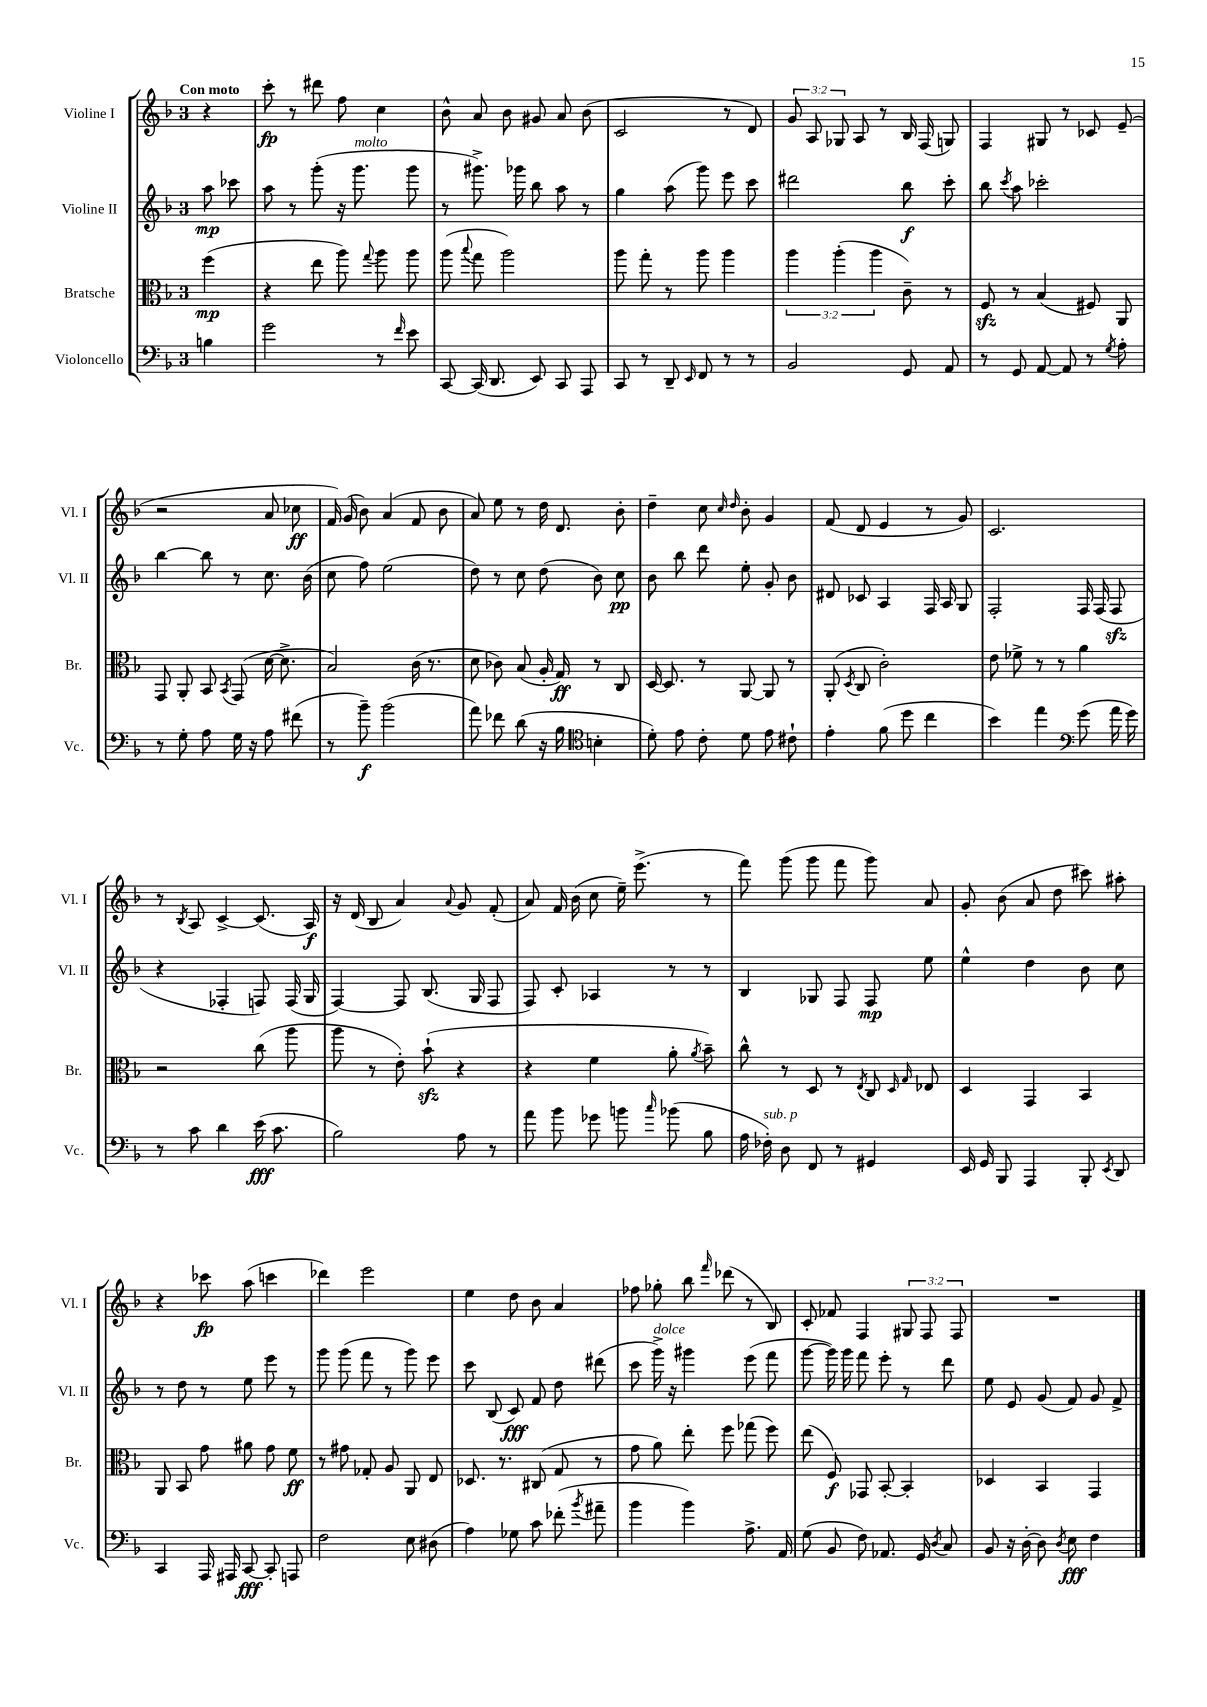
<<
\new StaffGroup <<
\new Staff = "s0" \with { instrumentName = "Violine I" shortInstrumentName = "Vl. I" } {
    \clef treble \key f \major \once \override Staff.TimeSignature.style = #'single-digit \time 3/4 \override Staff.TupletNumber.text = #tuplet-number::calc-fraction-text \partial 4 \tempo "Con moto"
    \autoBeamOff r4 |
    c'''8-.\fp r8 dis'''8 f''8 c''4 |
    bes'8-^ a'8 bes'8 gis'8 a'8 bes'8( |
    c'2 r8 d'8) |
    \tuplet 3/2 { g'8 a8 ges8 } a8 r8 bes16 f16( g8) |
    f4 gis8 r8 ces'8 e'8--( |
    r2 a'8 ces''8\ff |
    f'16) g'16( bes'8) a'4( f'8 bes'8 |
    a'8) e''8 r8 d''16 d'8. bes'8-. |
    d''4-- c''8 \grace { c''16 d''16 } bes'8-. g'4 |
    f'8( d'8 e'4 r8 g'8) |
    c'2. |
    r8 \acciaccatura { bes8 } a8 c'4~-> c'8.( a16\f) |
    r16 d'16( bes8 a'4) \appoggiatura { a'8 } g'8 f'8-.( |
    a'8) f'16 bes'16( c''8 e''16--) e'''8.->( r8 |
    f'''8) g'''8( g'''8 f'''8 g'''8) a'8 |
    g'8-. bes'8( a'8 d''8 cis'''8) ais''8-. |
    r4 ces'''8\fp a''8( c'''4 |
    des'''4) e'''2 |
    e''4 d''8 bes'8 a'4 |
    fes''8 ges''8-. bes''8 \grace { f'''16 } des'''8( r8 bes8) |
    c'8-. fes'8 f4 \tuplet 3/2 { gis8 f8 f8 } |
    R2. \bar "|." |
}
\new Staff = "s1" \with { instrumentName = "Violine II" shortInstrumentName = "Vl. II" } {
    \clef treble \key f \major \once \override Staff.TimeSignature.style = #'single-digit \time 3/4 \partial 4
    \autoBeamOff a''8\mp ces'''8 |
    a''8 r8 g'''8-.( r16 g'''8.^\markup { \italic "molto" } g'''8 |
    r8 gis'''8.->) ges'''16 bes''8 a''8 r8 |
    g''4 a''8( g'''8) e'''8 c'''8 |
    dis'''2 bes''8\f c'''8-. |
    bes''8 \acciaccatura { c'''8 } a''8 ces'''2-. |
    bes''4~ bes''8 r8 c''8. bes'16( |
    c''8 f''8) e''2( |
    d''8) r8 c''8 d''8( bes'8) c''8\pp |
    bes'8 bes''8 d'''8 e''8-. g'8-. bes'8 |
    dis'8 ces'8 a4 f16 a16 g8 |
    f2-. f16 f16( f8\sfz |
    r4 fes4-. f8) f16( g16 |
    f4~) f8 bes8.( g16 f8 |
    f8) c'8-. aes4 r8 r8 |
    bes4 ges8 f8 f8\mp e''8 |
    e''4-^ d''4 bes'8 c''8 |
    r8 d''8 r8 e''8 e'''8 r8 |
    g'''8 g'''8( f'''8 r8 g'''8) e'''8 |
    c'''8 bes8( c'8\fff) f'8 d''8 dis'''8( |
    c'''8 g'''16->^\markup { \italic "dolce" }) r16 gis'''4 e'''8( f'''8 |
    g'''8~ g'''16) g'''16 f'''8 e'''8-. r8 d'''8 |
    e''8 e'8 g'8( f'8) g'8 f'8-> \bar "|." |
}
\new Staff = "s2" \with { instrumentName = "Bratsche" shortInstrumentName = "Br." } {
    \clef alto \key f \major \once \override Staff.TimeSignature.style = #'single-digit \time 3/4 \override Staff.TupletNumber.text = #tuplet-number::calc-fraction-text \partial 4
    \autoBeamOff f''4\mp( |
    r4 e''8 a''8) \appoggiatura { g''8 } a''8 a''8 |
    a''8( \appoggiatura { bes''8 } g''8 a''2) |
    a''8 g''8-. r8 a''8 a''4 |
    \tuplet 3/2 { a''4 a''4-.( a''4 } c'8--) r8 |
    f8\sfz r8 bes4( fis8) a,8 |
    g,8 a,8-. bes,8 \acciaccatura { bes,8 } g,8( d'16~ d'8.-> |
    bes2) c'16( r8. |
    d'8 ces'8) bes8( a16-. g16\ff) r8 c8 |
    d16~ d8. r8 a,8~ a,8 r8 |
    a,8-.( \acciaccatura { d8 } c8 c'2-.) |
    e'8 fes'8-> r8 r8 a'4 |
    r2 c''8( a''8 |
    a''8 r8 e'8-.) bes'8-!\sfz( r4 |
    r4 f'4 a'8-. \acciaccatura { a'8 } bes'8--) |
    c''8-^ r8 d8 r8 \acciaccatura { e8 } c8 \grace { d16 g16 } ees8 |
    d4 g,4 bes,4 |
    a,8 bes,8 g'8 ais'8 g'8 f'8\ff |
    r8 gis'8 ges8-. a8 a,8 e8 |
    des8. r8. cis8( g8 r8 |
    g'8 a'8) e''8-. f''8 ges''8( f''8) |
    e''8( f8\f) ges,8 bes,8~-. bes,4-. |
    des4 bes,4 g,4 \bar "|." |
}
\new Staff = "s3" \with { instrumentName = "Violoncello" shortInstrumentName = "Vc." } {
    \clef bass \key f \major \once \override Staff.TimeSignature.style = #'single-digit \time 3/4 \partial 4
    \autoBeamOff b4 |
    g'2 r8 \grace { f'16 } e'8 |
    c,8~ c,16( d,8. e,8) c,8 a,,8 |
    c,8 r8 d,8-- \grace { e,16 } f,8 r8 r8 |
    bes,2 g,8 a,8 |
    r8 g,8 a,8~ a,8 r8 \acciaccatura { g8 } a8-. |
    r8 g8-. a8 g16 r16 a8 fis'8( |
    r8 bes'8--\f) bes'2( |
    a'8) fes'8 d'8( r16 bes16 \clef tenor b4-. |
    d'8-.) e'8 c'8-. d'8 e'8 cis'8-! |
    e'4-. f'8( d''8 c''4 |
    bes'4) e''4 \clef bass g'8( a'16 g'16) |
    r8 c'8 d'4 e'16\fff( c'8. |
    bes2) a8 r8 |
    a'8 bes'8 ges'8 b'8 \grace { c''16 } bes'8( bes8 |
    a16 fes16-.^\markup { \italic "sub. p" }) d8 f,8 r8 gis,4 |
    e,16 g,16 bes,,8 a,,4 bes,,8-. \acciaccatura { e,8 } d,8 |
    c,4 a,,16 ais,,16 c,8~\fff c,8-. a,,8 |
    f2 e8 dis8( |
    a4) ges8 c'8 fes'8-.( \acciaccatura { bes'8 } ais'8-- |
    bes'4 bes'4) a8.-> a,16 |
    g8( bes,8 f8) aes,8. g,16 \acciaccatura { d8 } c8 |
    bes,8 r16 d16~-. d8 \acciaccatura { d8 } e8\fff f4 \bar "|." |
}
>>
>>
\layout { \context { \Score \remove "Bar_number_engraver" } }
